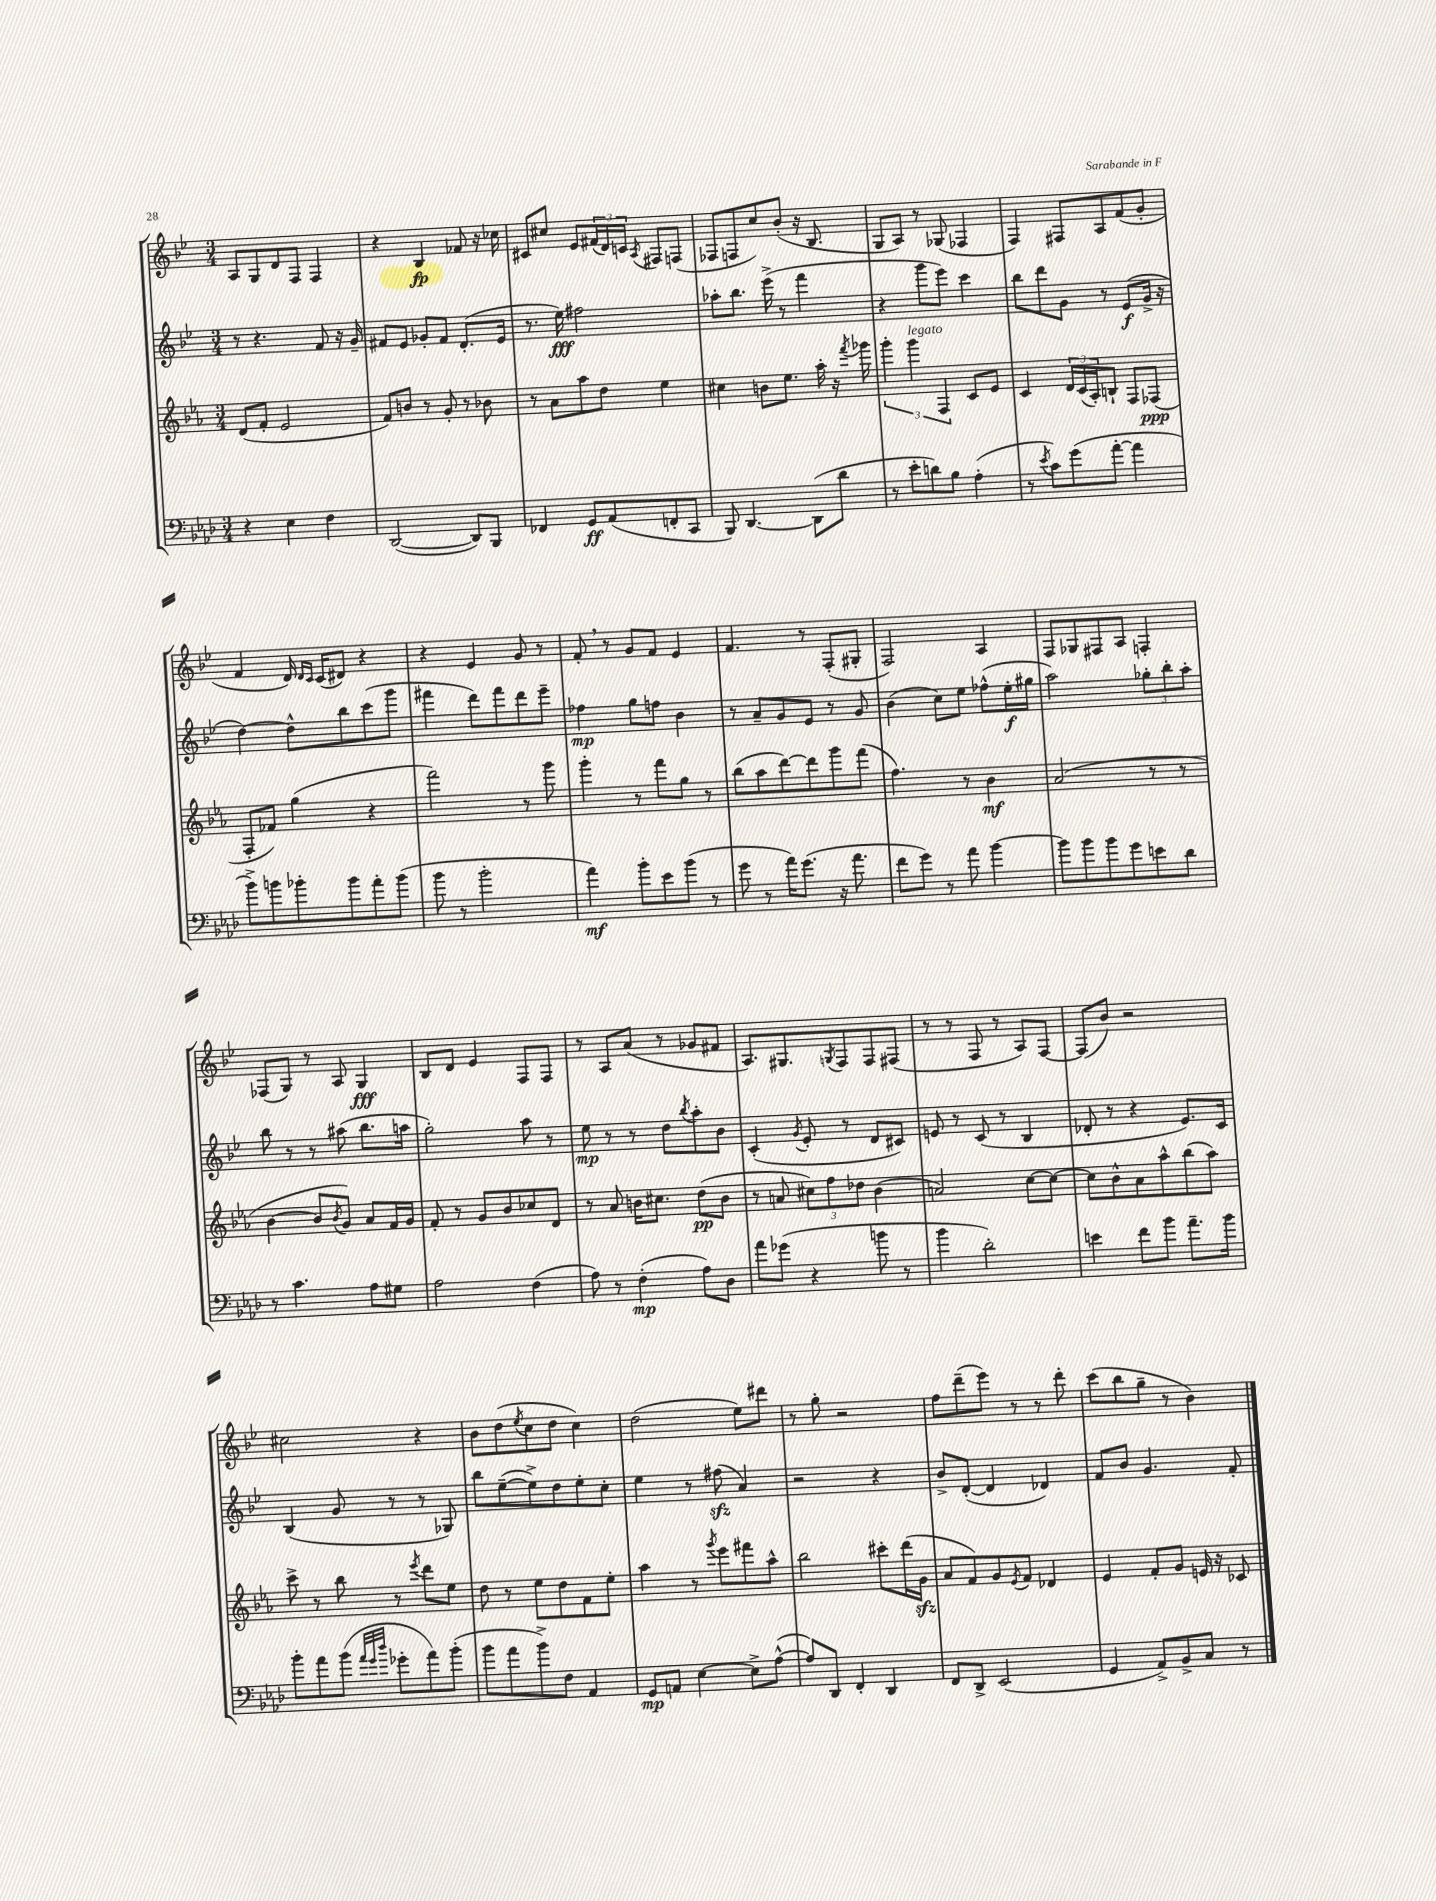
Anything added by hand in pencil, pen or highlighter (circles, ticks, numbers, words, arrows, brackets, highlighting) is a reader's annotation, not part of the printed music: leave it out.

**kern	**kern	**kern	**kern
*staff4	*staff3	*staff2	*staff1
*clefF4	*clefG2	*clefG2	*clefG2
*k[b-e-a-d-]	*k[b-e-a-]	*k[b-e-]	*k[b-e-]
*M3/4	*M3/4	*M3/4	*M3/4
4r	(8d	8r	8A
.	8f'	4.r	8G
4E-	2e-	.	8d
.	.	.	8F
4F	.	8f	4F
.	.	16r	.
.	.	16g~	.
=	=	=	=
([2DD-	8f)	8f#	4r
.	8b	8e-	.
.	8r	8g-'	4B-
.	8g'	8f#	.
8DD-])	8r	(8.d'	8f-
8BBB-	8b-	.	16r
.	.	16e-	16cc-
=	=	=	=
4FF-	8r	8.r	8c#
.	8a-	.	8cc#
.	.	16ee-)	.
8GG	8aa-	2ff#	8e-
(8AA-	8dd	.	(24f#
.	.	.	24d)
.	.	.	24c
.	.	.	8qA
8FF'	4ee-	.	8F#
8CC	.	.	(8F
=	=	=	=
8BBB-)	4cc#	8aa-'	8F-
[4.DD-	.	8.bb-	8F
.	8b	.	8cc)
.	.	(16eee-^	.
.	8.ee-	8r	(8b-'
(8DD-]	.	4fff	16r
.	16aa-'	.	8.B-
8d-	16r	.	.
.	8qfff	.	.
.	16ggg-	.	.
=	=	=	=
8r	6ggg'	4r	8G
8e-'	.	.	8A)
.	6ggg	.	.
8d)	.	8ggg	8r
.	6F	.	.
8B-	.	8eee-)	(8G-
(4A-'	8c	4ccc	4F-
.	8e-	.	.
=	=	=	=
8r	4c	8bb-	4F)
8qe-	.	.	.
8c)	.	8ddd	.
(8g	24d	8g	8F#
.	(24c	.	.
.	24A-')	.	.
[8a-'	8B`	8r	8A
4a-]	8F	(8e-	(8f
.	(8F-	16g^	8g'
.	.	16r	.
=	=	=	=
8b-^)	8F'	[4dd)	4f
8b	8f-)	.	.
8b-'	(4gg	8dd^^]	16d)
.	.	.	16qqd
.	.	.	16qqc
.	.	.	(16c
8b-	.	8bb-	8d#)
8a-'	4r	(8ccc	4r
(8b-	.	8ggg	.
=	=	=	=
8b-	2fff)	4fff#	4r
8r	.	.	.
2b-'	.	8ddd)	4e-
.	.	8fff#	.
.	8r	8ddd	8g
.	8ggg	8eee-~	8r
=	=	=	=
4a-)	4ggg'	4ff-	8f'
.	.	.	8r
8b-'	8r	8gg	8g
8e-	8fff	8ff	8f
(8b-	8gg	4b-	4e-
8r	8r	.	.
=	=	=	=
8g	(8bb-	8r	4.f
8r	8aa-	8a~	.
16a-)	[8ddd)	8g	.
(8.g	.	.	.
.	8ddd]	8e-	8r
16r	8ggg	8r	(8F'
8.a-	.	.	.
.	(8fff	8g	8G#'
=	=	=	=
8f	4.ff)	(4b-	2F)
8g)	.	.	.
8r	.	8cc)	.
8a-	8r	8ee-	.
[4b-	4b-	(8ff-^^	4A
.	.	16ee-'	.
.	.	16gg#	.
=	=	=	=
8b-]	(2a-	2aa)	8F
8b-	.	.	8G-
8b-	.	.	8F#
8g	.	.	8A
8e	8r	12gg-'	4F'
.	.	12bb-'	.
8d-	8r	.	.
.	.	12aa'	.
=	=	=	=
8r	[4b-	8bb-	(8F-
4.c	.	8r	8G)
.	8b-]	8r	8r
.	8qb-	.	.
.	8g)	(8aa#	8A
8A-	8a-	8.bb-	4G
8G#	16f	.	.
.	16g	16aa	.
=	=	=	=
2A-	8f'	2gg')	8B-
.	8r	.	8d
.	8g	.	4e-
.	8b-	.	.
(4F	8cc-	8aa	8F
.	8d	8r	8F
=	=	=	=
8A-)	8r	8ee-	8r
8r	8a-	8r	8A
(4F'	16b	8r	(8a
.	8.cc#	.	.
.	.	8dd	8r
.	.	8qbb-	.
8A-)	(8dd	8aa'	8g-
8D-	8b	8b-	8f#
=	=	=	=
8a-	8r	(4c'	8.A)
(8g-	8a	.	.
.	.	.	8.G#
.	.	8qg	.
4r	12cc#)	8e-'	.
.	12ff	.	.
.	.	.	8qG
.	.	8r	8F
.	12dd-	.	.
8b	(4b-	8d	8F
8r	.	8c#)	(8F#
=	=	=	=
4b-	2a)	8e	8r
.	.	8r	8r
2d-')	.	(8c	8F
.	.	8r	8r
.	[8cc	4B-	8A)
.	8cc_	.	[8F
=	=	=	=
4e	8cc]	8d-'	(8F]
.	8b-^^	8r	8b-)
8f	8a-	4r	2r
8b-	8aa-^^	.	.
8.a-~	(8bb-	8.e-)	.
.	8aa-)	.	.
16b-	.	16c	.
=	=	=	=
8b-'	8ccc^	(4B-	2cc#
8a-	8r	.	.
(8b-	8bb-	8g	.
32qqa-	.	.	.
32qqg	.	.	.
32qqdd-	.	.	.
8g-'	8r	8r	.
.	8qeee-	.	.
8a-)	8ddd	8r	4r
(8b-'	8ee-	8G-)	.
=	=	=	=
8b-	8dd	8bb-	8b-
8a-	8r	([8ee-~	(8dd
.	.	.	8qee-
8b-^)	8ee-	8ee-^])	8cc
8F	8dd	8dd	8dd
4AA-	8f	8ee-'	4cc)
.	8ee-'	8cc'	.
=	=	=	=
8GG	4aa-	4ee-	(2dd
8AA	.	.	.
[4E-	8r	8r	.
.	8qggg	.	.
.	8eee-	(8ff#	.
8E-^]	8fff#	4a)	8ee-)
([8A-^^	8aa-^^	.	8ddd#
=	=	=	=
8A-])	2bb-	2r	8r
8DD-	.	.	8gg'
4FF'	.	.	2r
4DD-	8ccc#'	4r	.
.	(16ddd	.	.
.	16g	.	.
=	=	=	=
8FF	8a-	8b-^	8ff
8DD-^	8f)	([8d'	(8ddd~
(2EE-	8g	4d]	8eee-)
.	8qe-	.	.
.	8f	.	8r
.	4d-	4d-)	8r
.	.	.	8ddd'
=	=	=	=
4GG	4e-	8f	(8ccc
.	.	8b-	8bb-
8AA-^)	8f'	4.g	8gg~
8BB-^	8g	.	8r
8C	16e	.	4b-)
.	16r	.	.
8r	8c-	8f'	.
==	==	==	==
*-	*-	*-	*-
